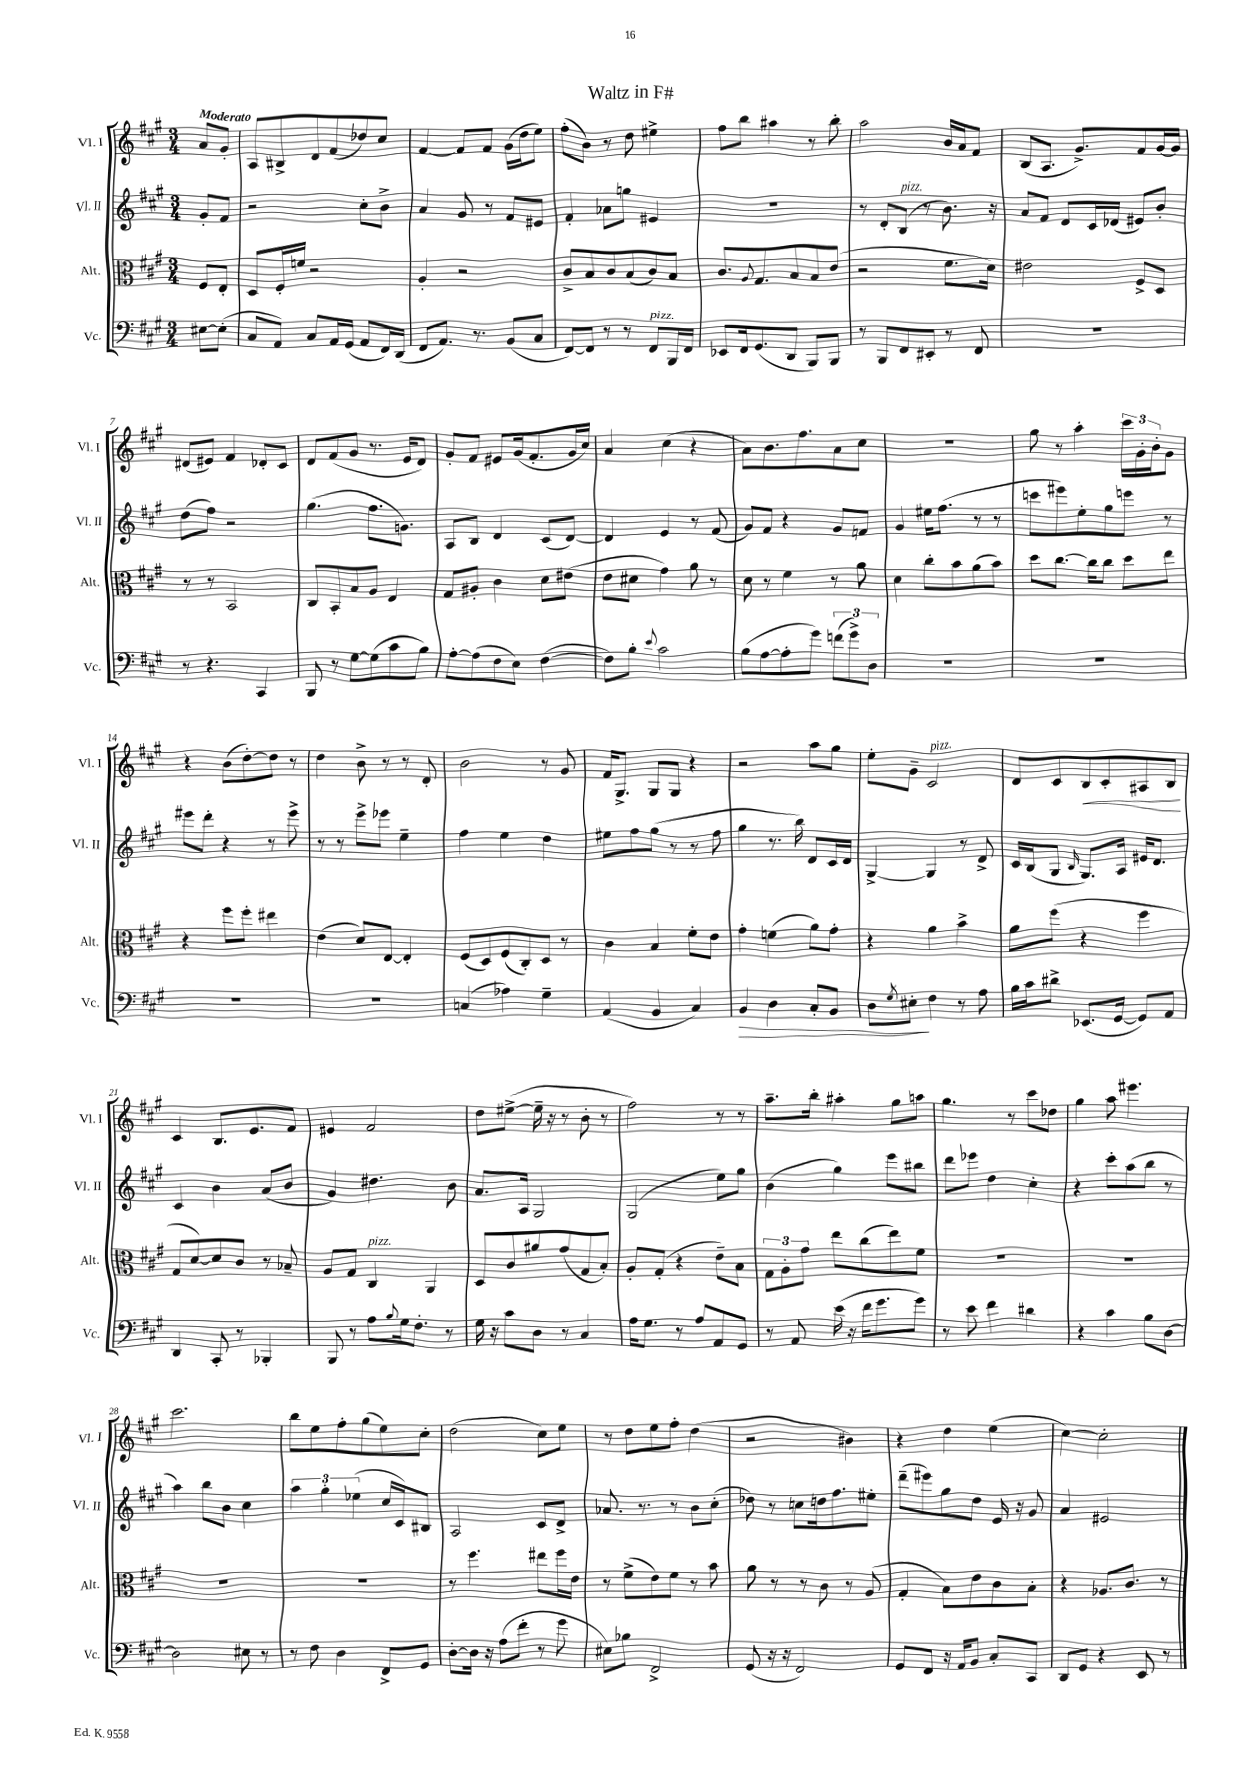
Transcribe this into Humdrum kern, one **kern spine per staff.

**kern	**kern	**kern	**kern
*staff4	*staff3	*staff2	*staff1
*clefF4	*clefC3	*clefG2	*clefG2
*k[f#c#g#]	*k[f#c#g#]	*k[f#c#g#]	*k[f#c#g#]
*M3/4	*M3/4	*M3/4	*M3/4
[8E#	8F#	8g#'	8a
(8E#']	8E'	8f#	8g#'
=	=	=	=
8C#	8D	2r	8A
8AA)	16F#'	.	8B#^
.	16f	.	.
8C#	2r	.	8d
16AA	.	.	(8f#
(16GG#	.	.	.
8AA	.	8cc#'	8dd-)
16FF#)	.	8b^	8cc#
(16DD	.	.	.
=	=	=	=
8FF#	4A'	4a	[4f#
8.AA)	.	.	.
.	2r	8g#	8f#]
8.r	.	.	.
.	.	8r	8f#
(8BB	.	8f#	(16g#
.	.	.	16dd
8C#	.	8e#	8ee)
=	=	=	=
[8FF#)	8c#^	4f#'	(8ff#'
8FF#]	8B	.	8b)
8r	8c#	8a-	8r
8r	(8B	8gg	8dd
8FF#	8c#)	4e#	4ee#^
16BBB	8B	.	.
16FF#	.	.	.
=	=	=	=
8EE-	8.c#	2.r	8ff#
16FF#	.	.	8bb
.	8qqA	.	.
(8.GG#	8.G#	.	.
.	.	.	4aa#
8DD	8B	.	.
8BBB)	8B	.	8r
8BBB	(8e	.	8bb'
=	=	=	=
8r	2r	8r	2aa
8BBB	.	8d'	.
8FF#	.	(8B	.
8EE#'	.	8r	.
8r	8.f#	8.b)	16b
.	.	.	16a
8FF#	.	.	8f#
.	16d)	16r	.
=	=	=	=
2.r	2e#	8a	(8B
.	.	8f#	8.A
.	.	8d	.
.	.	.	8.g#^)
.	.	16c#	.
.	.	(16d-	.
.	8F#^	8e#)	8f#
.	8D	8b'	[16g#
.	.	.	16g#]
=	=	=	=
8r	8r	(8dd	(8d#
4.r	8r	8ff#)	8e#)
.	2BB	2r	4f#
4CC#	.	.	8d-'
.	.	.	8c#
=	=	=	=
8BBB	8C#	(4.gg#	8d
8r	8BB'	.	(8f#
[8G#	8B	.	8g#
(8G#]	8A	8.ff#	8.r
8c#	4E	.	.
.	.	8.g)	16e
8B)	.	.	8d)
=	=	=	=
[8A'	8G#	8A	8g#'
(8A]	8A#'	8B	8f#
8F#	4c#	4d	8e#
8E)	.	.	(16g#
.	.	.	8.f#'
([4F#	8d	(8c#	.
.	(8e#	[8d)	16g#
.	.	.	16cc#)
=	=	=	=
8F#])	8e	4d]	4a
8B'	8d#	.	.
8qqe	.	.	.
2c#	4g#)	4e	(4cc#
.	8a	8r	4r
.	8r	(8f#	.
=	=	=	=
(8B	8d	8g#)	8a)
[8A	8r	8f#	8.b
8A']	4f#	4r	.
.	.	.	8.ff#
8g#)	.	.	.
(12f	8r	8g#	8a
12g#^)	.	.	.
.	8a	8f	8cc#
12D	.	.	.
=	=	=	=
2.r	4d	4g#	2.r
.	8cc#'	16ee#	.
.	.	(8.ff#	.
.	8b	.	.
.	(8a	8r	.
.	8b)	8r	.
=	=	=	=
2.r	8dd	8ccc	8gg#
.	[8.cc#	8eee#)	8r
.	.	8ee'	4aa'
.	16cc#]	.	.
.	8cc#	8gg#	.
.	8dd	8eee	24ccc#
.	.	.	24g#'
.	.	.	24b'
.	8ee	8r	8g#
=	=	=	=
2.r	4r	8eee#	4r
.	.	8ddd'	.
.	8ff#	4r	(8b
.	8ff#'	.	[8dd')
.	4ee#	8r	8dd]
.	.	8eee#^	8r
=	=	=	=
2.r	(4e	8r	4dd
.	.	8r	.
.	8d)	8eee^	8b^
.	[8E	8eee-	8r
.	4E']	4ee~	8r
.	.	.	8d'
=	=	=	=
(4C	(8F#	4ff#	2b
.	8D)	.	.
4A-)	(8F#	4ee	.
.	8C#')	.	.
4G#~	8D	4dd	8r
.	8r	.	8g#
=	=	=	=
(4AA	4c#	8ee#	16f#
.	.	.	8.G#^
.	.	8ff#	.
4BB	4B	(8gg#	8G#
.	.	8r	8G#
4C#)	8f#'	8r	4r
.	8e	8ff#	.
=	=	=	=
4BB	4g#'	4gg#	2r
4D	(4f	8.r	.
.	.	16bb)	.
8C#'	8a)	8d	8aa
8BB	8g#'	16c#	8gg#
.	.	16d	.
=	=	=	=
8D	4r	[4G#^	8ee'
8qG#	.	.	.
8E#'	.	.	8g#~
4F#	4a	4G#]	2c#
8r	4b^	8r	.
8A	.	8d^	.
=	=	=	=
16B	8a	16c#	8d
16c#	.	(16B	.
8d#^	(8ff#	8G#	8c#
.	.	16qqB	.
(8.EE-	4r	8.G#)	8B
.	.	.	8c#'
[16GG#	.	16A	.
8GG#])	4ff#	16e#	8A#
.	.	8.d	.
8AA	.	.	8B
=	=	=	=
4DD	8G#	4c#	4c#
.	[8d)	.	.
8CC#'	8d]	4b	8.B
8r	8c#	.	.
.	.	.	8.e
4BBB-'	8r	(8a	.
.	8B-~	8b	8f#
=	=	=	=
8BBB	8A	4g#)	4e#
8r	8G#	.	.
8A	4C#	4.dd#	2f#
8qqB	.	.	.
16G#	.	.	.
8.F#'	.	.	.
.	4AA	.	.
8r	.	8b	.
=	=	=	=
16G#	8D	8.a	8dd
16r	.	.	.
8c#	8c#	.	([8ee#^
.	.	16A	.
8D	8a#	2G#	16ee#~]
.	.	.	16r
8r	(8g#	.	8r
4C#	8G#	.	8b'
.	8B')	.	8r
=	=	=	=
16A	8A'	(2G#	2ff#)
8.G#	.	.	.
.	(8G#'	.	.
8r	4r	.	.
8A	.	.	.
8AA	8e~)	8ee)	8r
8GG#	8B	8gg#	8r
=	=	=	=
8r	12G#	(4b	8.aa~
.	12A'	.	.
8AA	.	.	.
.	12g#	.	.
.	.	.	16bb'
(16e	8ee	4gg#)	4aa#'
16r	.	.	.
16f#	(8cc#	.	.
8.g#	.	.	.
.	8ee)	8eee	8gg#
8g#)	8f#	8bb#	8aa
=	=	=	=
8r	2.r	8ddd	4.gg#
8e	.	8eee-	.
4f#	.	4dd	.
.	.	.	8r
4d#	.	4cc#'	8ccc#
.	.	.	8dd-
=	=	=	=
4r	2.r	4r	4gg#
4c#	.	8ccc#'	8aa
.	.	(8aa	4.eee#
8B	.	8bb	.
[8D	.	8r	.
=	=	=	=
2D]	2.r	4aa)	2.ccc#
.	.	8bb	.
.	.	8b	.
8E#	.	4cc#	.
8r	.	.	.
=	=	=	=
8r	2.r	6aa	8bb
8F#	.	.	8ee
.	.	6gg#'	.
4D	.	.	8ff#'
.	.	(6ee-	.
.	.	.	(8gg#
8FF#^	.	16cc#	8ee)
.	.	16c#)	.
8GG#	.	8B#	8cc#'
=	=	=	=
[8D'	8r	2A	(2dd
16D]	4.ff#	.	.
16r	.	.	.
(8A	.	.	.
8f#'	.	.	.
8r	8ee#	8c#	8cc#)
8g#	16ff#	8d^	8ee
.	16e	.	.
=	=	=	=
8E#)	8r	8.a-	8r
8B-	(8f#^	.	8dd
.	.	8.r	.
2FF#^	8e)	.	8ee
.	8f#	8r	8ff#'
.	8r	8b	(4dd
.	8b	(8cc#'	.
=	=	=	=
(8GG#	8a	8dd-)	2r
16r	8r	8r	.
16r	.	.	.
2FF#)	8r	8cc	.
.	8c#	16dd	.
.	.	8.ff#	.
.	8r	.	4b#)
.	(8A	8ee#'	.
=	=	=	=
8GG#	4G#'	(8ddd~	4r
8FF#	.	8eee#)	.
16r	8B)	8gg#	4dd
16AA	.	.	.
8BB	8e	8dd	.
8C#'	8c#	16e	(4ee
.	.	16r	.
8CC#	8B'	8g#	.
=	=	=	=
8DD	4r	4a	[4cc#)
8GG#	.	.	.
4r	8.A-	2e#	2cc#']
.	8.c#	.	.
8EE	.	.	.
8r	8r	.	.
==	==	==	==
*-	*-	*-	*-
